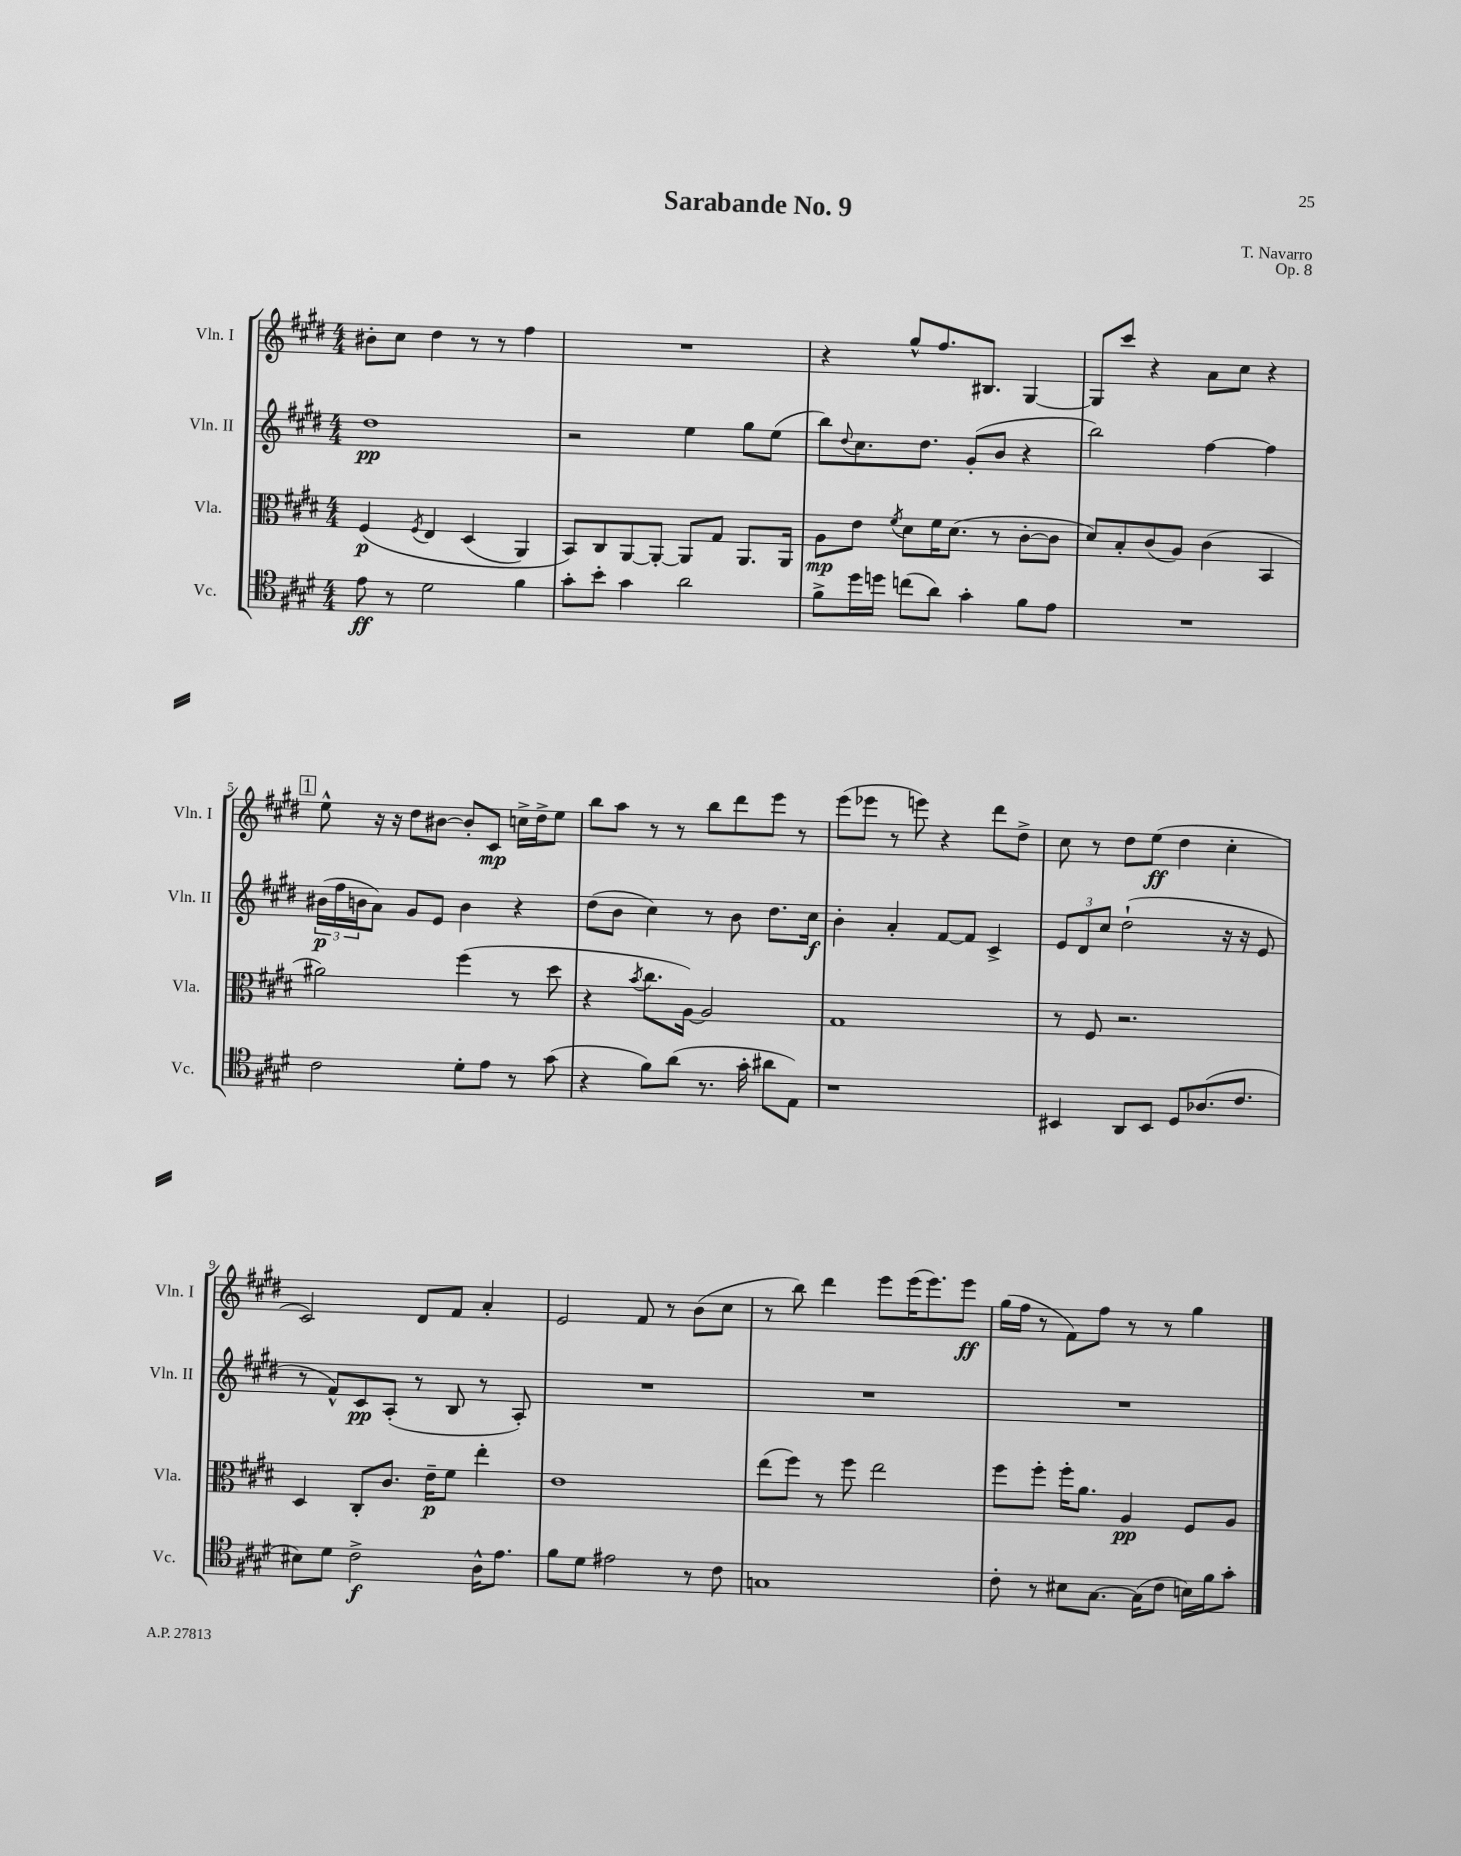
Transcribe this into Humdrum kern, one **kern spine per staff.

**kern	**kern	**kern	**kern
*staff4	*staff3	*staff2	*staff1
*clefC4	*clefC3	*clefG2	*clefG2
*k[f#c#g#d#]	*k[f#c#g#d#]	*k[f#c#g#d#]	*k[f#c#g#d#]
*M4/4	*M4/4	*M4/4	*M4/4
8e\	&(4F#/	1dd#	8b#'\L
8r	.	.	8cc#\J
.	8qF#/	.	.
2d#\	4E/	.	4dd#\
.	(4D#/	.	8r
.	.	.	8r
4f#\	4AA/)	.	4ff#\
=	=	=	=
8g#'\L	8BB/L&)	2r	1r
8b'\J	8C#/	.	.
4g#\	[8AA/	.	.
.	8AA'/_J	.	.
2a\	8AA/]L	4ee\	.
.	8G#/J	.	.
.	8.AA/L	8gg#\L	.
.	.	(8ee\J	.
.	16AA/Jk	.	.
=	=	=	=
8f#^\L	8A\L	8bb\L)	4r
.	.	8qqdd#/	.
16dd#\L	8e\J	8.cc#\	.
16dd\JJ	.	.	.
.	8qf#/	.	.
(8cc\L	8d#\L	.	8gg#^^/L
.	.	8.dd#\J	.
8a\J)	16f#\K	.	8.ff#/
.	(8.d#\J	.	.
4g#'\	.	(8g#'/L	.
.	.	.	8.B#/J
.	8r	8b/J	.
8f#\L	[8c#'\L	4r	[4G#/
8e\J	8c#\]J	.	.
=	=	=	=
1r	8d#/L)	2bb\)	8G#/]L
.	8B'/	.	8ccc#/J
.	(8c#/	.	4r
.	8A/J)	.	.
.	(4c#\	[4ff#\	8a\L
.	.	.	8cc#\J
.	4BB/	4ff#\]	4r
=	=	=	=
2c#\	2a#\)	(24b#\LL	8ee^^\
.	.	24ff#\	.
.	.	24b\J	.
.	.	8a\J)	16r
.	.	.	16r
.	.	8g#/L	8dd#\L
.	.	8e/J	[8b#\J
8d#'\L	(4ff#\	4b\	8b#'/]L
8e\J	.	.	8c#/J
8r	8r	4r	16cc^\LL
.	.	.	16dd#^\J
(8g#\	8dd#\	.	8ee\J
=	=	=	=
4r	4r	(8dd#\L	8bb\L
.	.	8b\J	8aa\J
.	8qb/	.	.
8f#\L)	8.cc#\L	4cc#\)	8r
(8a\J	.	.	8r
.	[16A\Jk)	.	.
8.r	2A/]	8r	8bb\L
.	.	8b\	8ddd#\
16g#'\	.	.	.
8a#\L	.	8.dd#\L	8eee\J
8E\J)	.	.	8r
.	.	16cc#\Jk	.
=	=	=	=
1r	1G#	4b'\	(8eee\L
.	.	.	8eee-\J
.	.	4a'/	8r
.	.	.	8eee\)
.	.	[8f#/L	4r
.	.	8f#/]J	.
.	.	4c#^/	8ddd#\L
.	.	.	8dd#^\J
=	=	=	=
4BB#/	8r	12e/L	8cc#\
.	.	12d#/	.
.	8F#/	.	8r
.	.	12cc#/J	.
8AA/L	2.r	(2dd#`\	8dd#\L
8BB#/J	.	.	(8ee\J
8D#/L	.	.	4dd#\
(8.A-/	.	.	.
.	.	16r	4cc#'\
8.c#/J	.	16r	.
.	.	8e/	.
=	=	=	=
8B#\L)	4D#/	8r	2c#/)
8d#\J	.	8f#^^/L)	.
2c#^\	8C#'/L	8c#/	.
.	8.c#/J	(8A'/J	.
.	.	8r	8d#/L
.	16e~\LK	.	.
.	8f#\J	8B/	8f#/J
16A^^\LK	4ee'\	8r	4a'/
8.e\J	.	.	.
.	.	8A'/)	.
=	=	=	=
8f#\L	1e	1r	2e/
8d#\J	.	.	.
2e#\	.	.	.
.	.	.	8f#/
.	.	.	8r
8r	.	.	(8b\L
8c#\	.	.	8cc#\J
=	=	=	=
1G	(8ee\L	1r	8r
.	8ff#\J)	.	8bb\)
.	8r	.	4ddd#\
.	8ff#\	.	.
.	2ee\	.	8eee\L
.	.	.	(16eee\K
.	.	.	8.eee\)
.	.	.	8eee\J
=	=	=	=
8c#'\	8ff#\L	1r	(16gg#\LL
.	.	.	16ff#\JJ
8r	8ff#'\J	.	8r
8B#\L	16ff#'\LK	.	8f#\L)
.	8.a\J	.	.
[8.G#\J	.	.	8ff#\J
.	4A/	.	8r
(16G#\]LK	.	.	.
8c#\J	.	.	8r
16B\LL)	8F#/L	.	4gg#\
16f#\J	.	.	.
8g#'\J	8A/J	.	.
==	==	==	==
*-	*-	*-	*-
